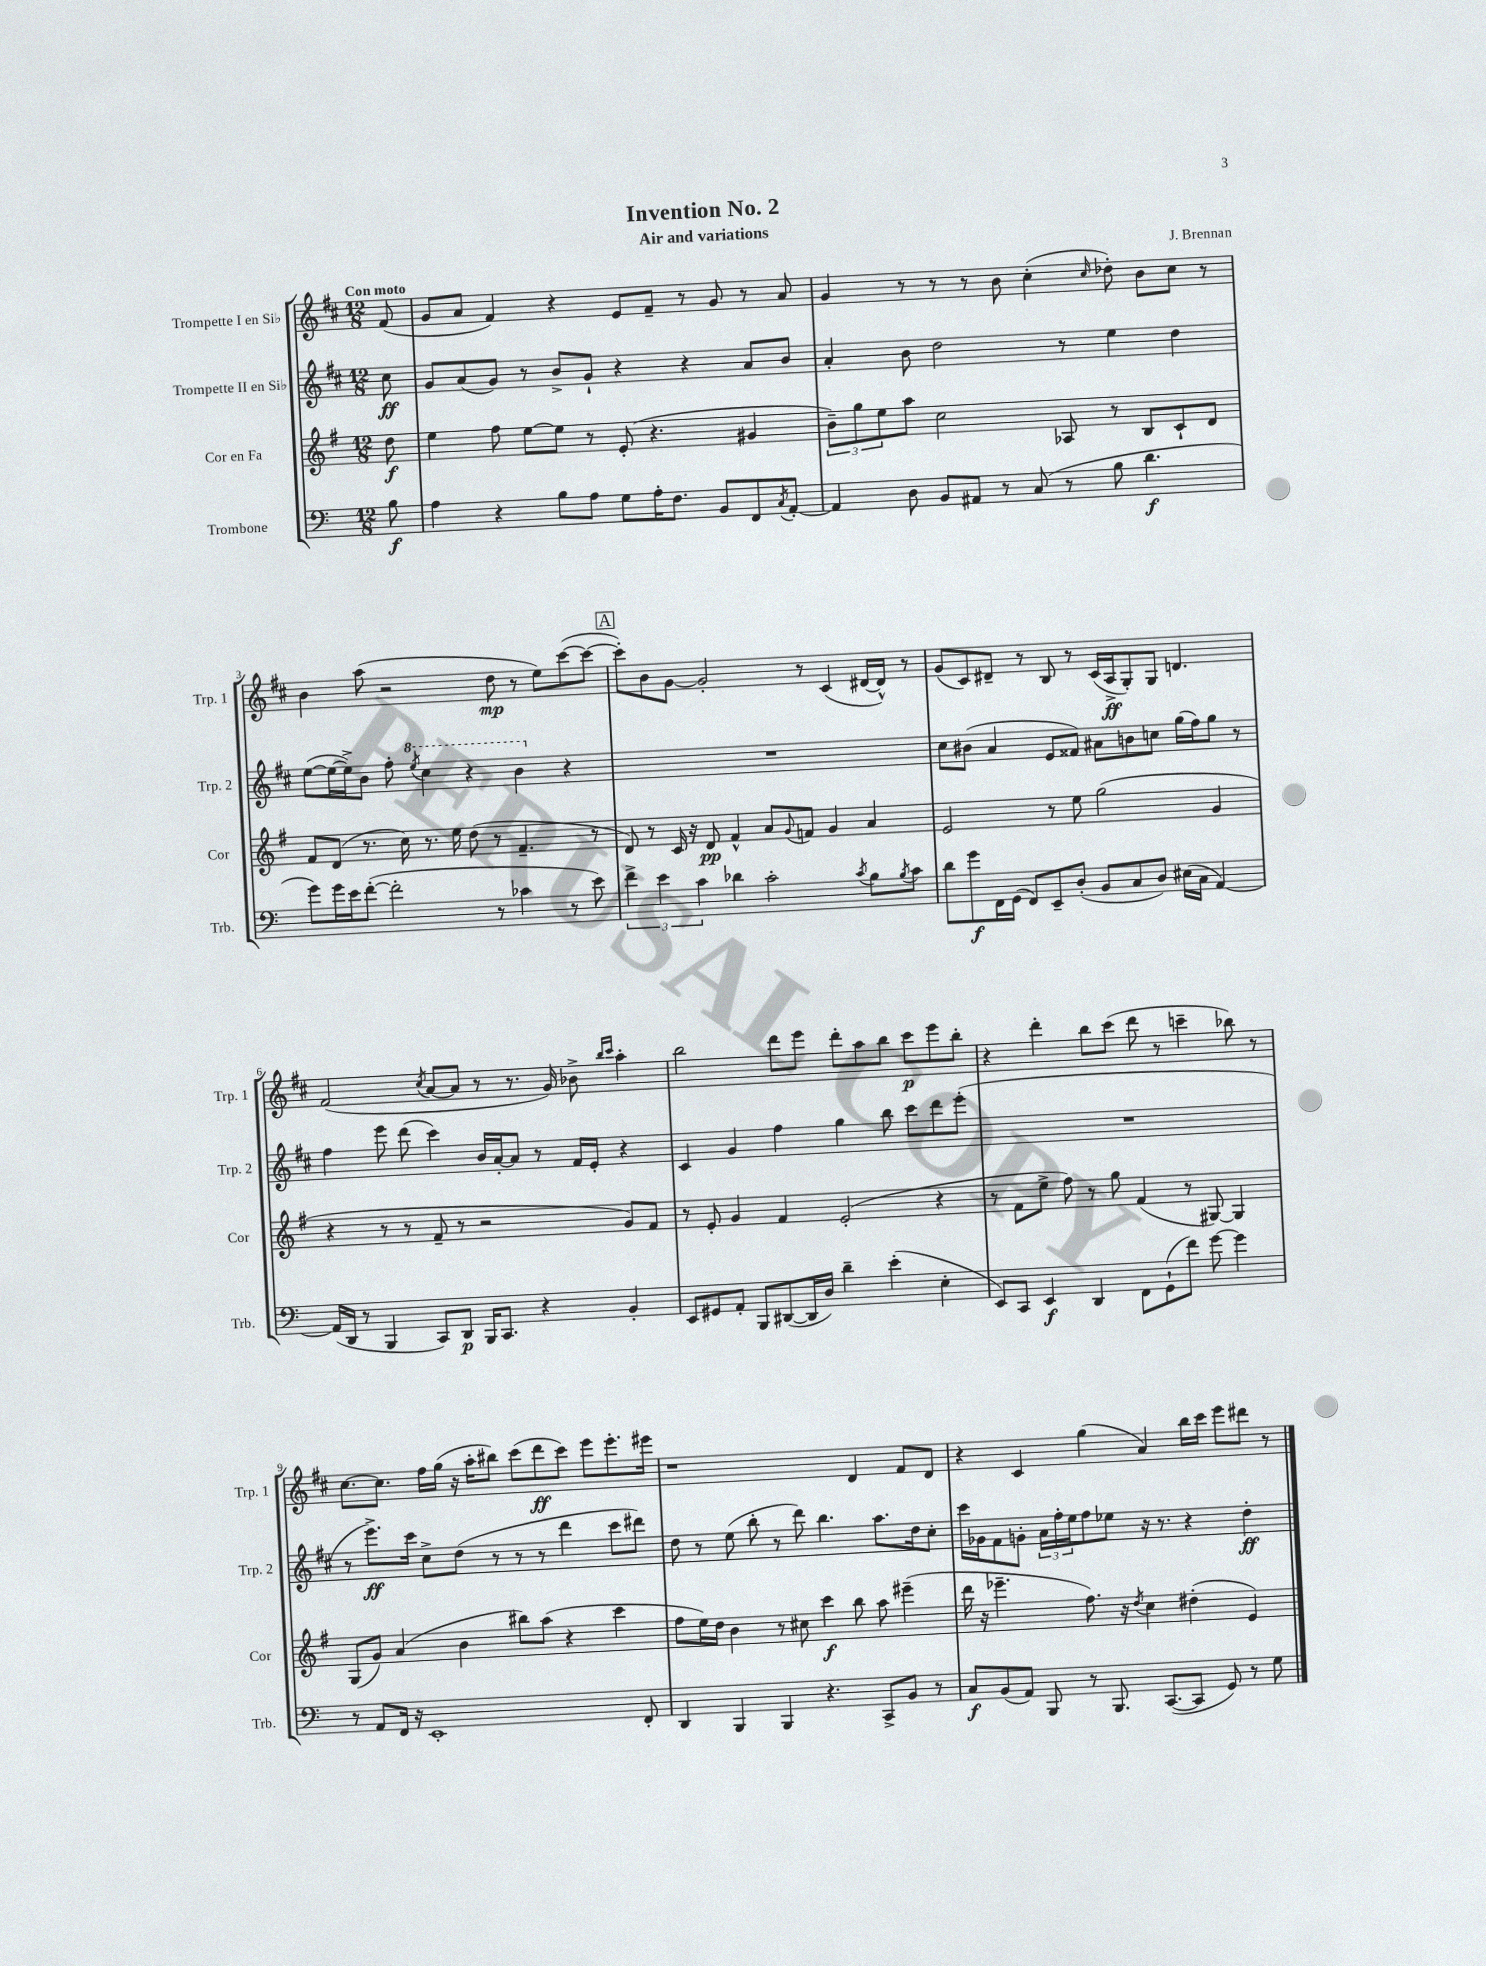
\header { title = "Invention No. 2" composer = "J. Brennan" subtitle = "Air and variations" }
<<
\new StaffGroup <<
\new Staff = "s0" \with { instrumentName = "Trompette I en Sib" shortInstrumentName = "Trp. 1" } {
    \clef treble \key d \major \numericTimeSignature \time 12/8 \partial 8 \tempo "Con moto"
    fis'8( |
    g'8 a'8 fis'4) r4 e'8 fis'8-- r8 g'8 r8 a'8 |
    g'4 r8 r8 r8 b'8 cis''4-.( \grace { cis''16 } des''8-.) b'8 cis''8 r8 |
    b'4 a''8( r2 d''8\mp r8 e''8) cis'''8~( cis'''8~ |
    \mark \markup { \box "A" } cis'''8-.) b'8 g'8~ g'2-. r8 cis'4( dis'16~ dis'16-^) r8 |
    g'8( cis'8) dis'8-- r8 b8 r8 cis'16( a16->\ff g8-.) g8 d'4. |
    fis'2( \acciaccatura { cis''8 } a'8~ a'8 r8 r8. g'16) bes'8-> \grace { b''16 cis'''16 } a''4-. |
    b''2 d'''8 e'''8 d'''8-. a''8 b''8 cis'''8\p e'''8 b''8-. |
    r4 d'''4-. b''8 cis'''8( d'''8 r8 c'''4-- bes''8) r8 |
    cis''8.~ cis''8. fis''16 g''16( r16 a''16-. bis''8) cis'''8( d'''8\ff cis'''8) e'''8 e'''8.-. eis'''16 |
    r1 d'4 fis'8 d'8 |
    r4 cis'4 g''4( a'4) b''16 cis'''16 e'''8 dis'''8 r8 \bar "|." |
}
\new Staff = "s1" \with { instrumentName = "Trompette II en Sib" shortInstrumentName = "Trp. 2" } {
    \clef treble \key d \major \numericTimeSignature \time 12/8 \partial 8
    cis''8\ff |
    g'8 a'8( g'8) r8 b'8-> g'8-! r4 r4 a'8 b'8 |
    a'4-. b'8 d''2 r8 e''4 d''4 |
    e''8~( e''16~ e''16->) b'8 fis''8-. \ottava #1 \acciaccatura { e'''8 } cis'''4 r4 b''4 \ottava #0 r4 |
    \mark \markup { \box "A" } R1. |
    cis''8 bis'8( a'4 e'8 fisis'8) ais'8 b'8 c''8 g''16( fis''16) g''8 r8 |
    fis''4 e'''8 d'''8( cis'''4) b'16 a'16~-. a'8 r8 fis'16 e'16-. r4 |
    cis'4 g'4 fis''4 g''4 b''8 cis'''8 d'''8 e'''8-.( |
    R1. |
    r8 e'''8.->\ff) cis'''16 cis''8-> d''8( r8 r8 r8 d'''4 cis'''8 dis'''8) |
    d''8 r8 e''8( b''8-. r8 d'''8) b''4. a''8. d''16 cis''8-. |
    cis'''16 ges'16 fis'8 g'8-. \tuplet 3/2 { a'16 fis''16-. e''16 } fis''8 ees''8 r16 r8. r4 d''4-.\ff \bar "|." |
}
\new Staff = "s2" \with { instrumentName = "Cor en Fa" shortInstrumentName = "Cor" } {
    \clef treble \key g \major \numericTimeSignature \time 12/8 \partial 8
    d''8\f |
    e''4 fis''8 e''8~ e''8 r8 e'8-.( r4. gis'4 |
    \tuplet 3/2 { b'8--) g''8 e''8 } a''8 c''2 aes8 r8 b8 c'8-! d'8 |
    fis'8 d'8( r8. c''16) r8. e''16 d''8( r8 fis'4.-- r8 |
    \mark \markup { \box "A" } d'8) r8 c'16 r16 d'8\pp fis'4-^ a'8 \appoggiatura { g'8 } f'8 g'4 a'4 |
    e'2 r8 e''8 g''2( g'4 |
    r4 r8 r8 fis'8-- r8 r2 g'8) fis'8 |
    r8 e'8-. g'4 fis'4 e'2-.( r4 |
    r8 fis'8 e''8-> fis''8) r8 g''8 fis'4( r8 gis8~) gis4 |
    g8( g'8) a'4( b'4 bis''8) a''8( r4 c'''4 |
    fis''8 e''16) d''16 b'4 r8 cis''8 c'''4\f b''8 a''8 eis'''4--( |
    d'''16 r16 ees'''4.-- fis''8.) r16 \acciaccatura { d''8 } c''4 dis''4-.( e'4) \bar "|." |
}
\new Staff = "s3" \with { instrumentName = "Trombone" shortInstrumentName = "Trb." } {
    \clef bass \key c \major \numericTimeSignature \time 12/8 \partial 8
    b8\f |
    a4 r4 b8 a8 g8 a16-. f8. b,8 f,8 \acciaccatura { c8 } a,8~-. |
    a,4 d8 b,8 ais,8 r8 c8( r8 b8 d'4.\f |
    g'8) g'16 e'16 f'8~-.( f'2-. r8 ces'4 r8 e'8) |
    \mark \markup { \box "A" } \tuplet 3/2 { f'4-> e'4 c'4 } des'4 c'2-. \acciaccatura { c'8 } b8 \acciaccatura { b8 } c'8 |
    d'8 g'8\f f,16 g,16( f,8) e,8-- d8-.( b,8 c8 d8) eis16( c16 a,4~) |
    a,16( d,16 r8 b,,4 c,8) d,8\p b,,16 c,8. r4 b,4-. |
    e,8 gis,8 a,8-. b,,8 dis,8~( dis,16 d16) d'4-- e'4-.( e4-. |
    e,8) c,8 e,4\f d,4 f,8 g,8-!( f'8) g'8~ g'4 |
    r8 a,8 f,16 r16 e,1-. f,8-. |
    d,4 b,,4 b,,4 r4. c,8-> b,8 r8 |
    c8\f b,8( a,8) b,,8 r8 b,,8. c,8.~( c,8 g,8) r8 g8 \bar "|." |
}
>>
>>
